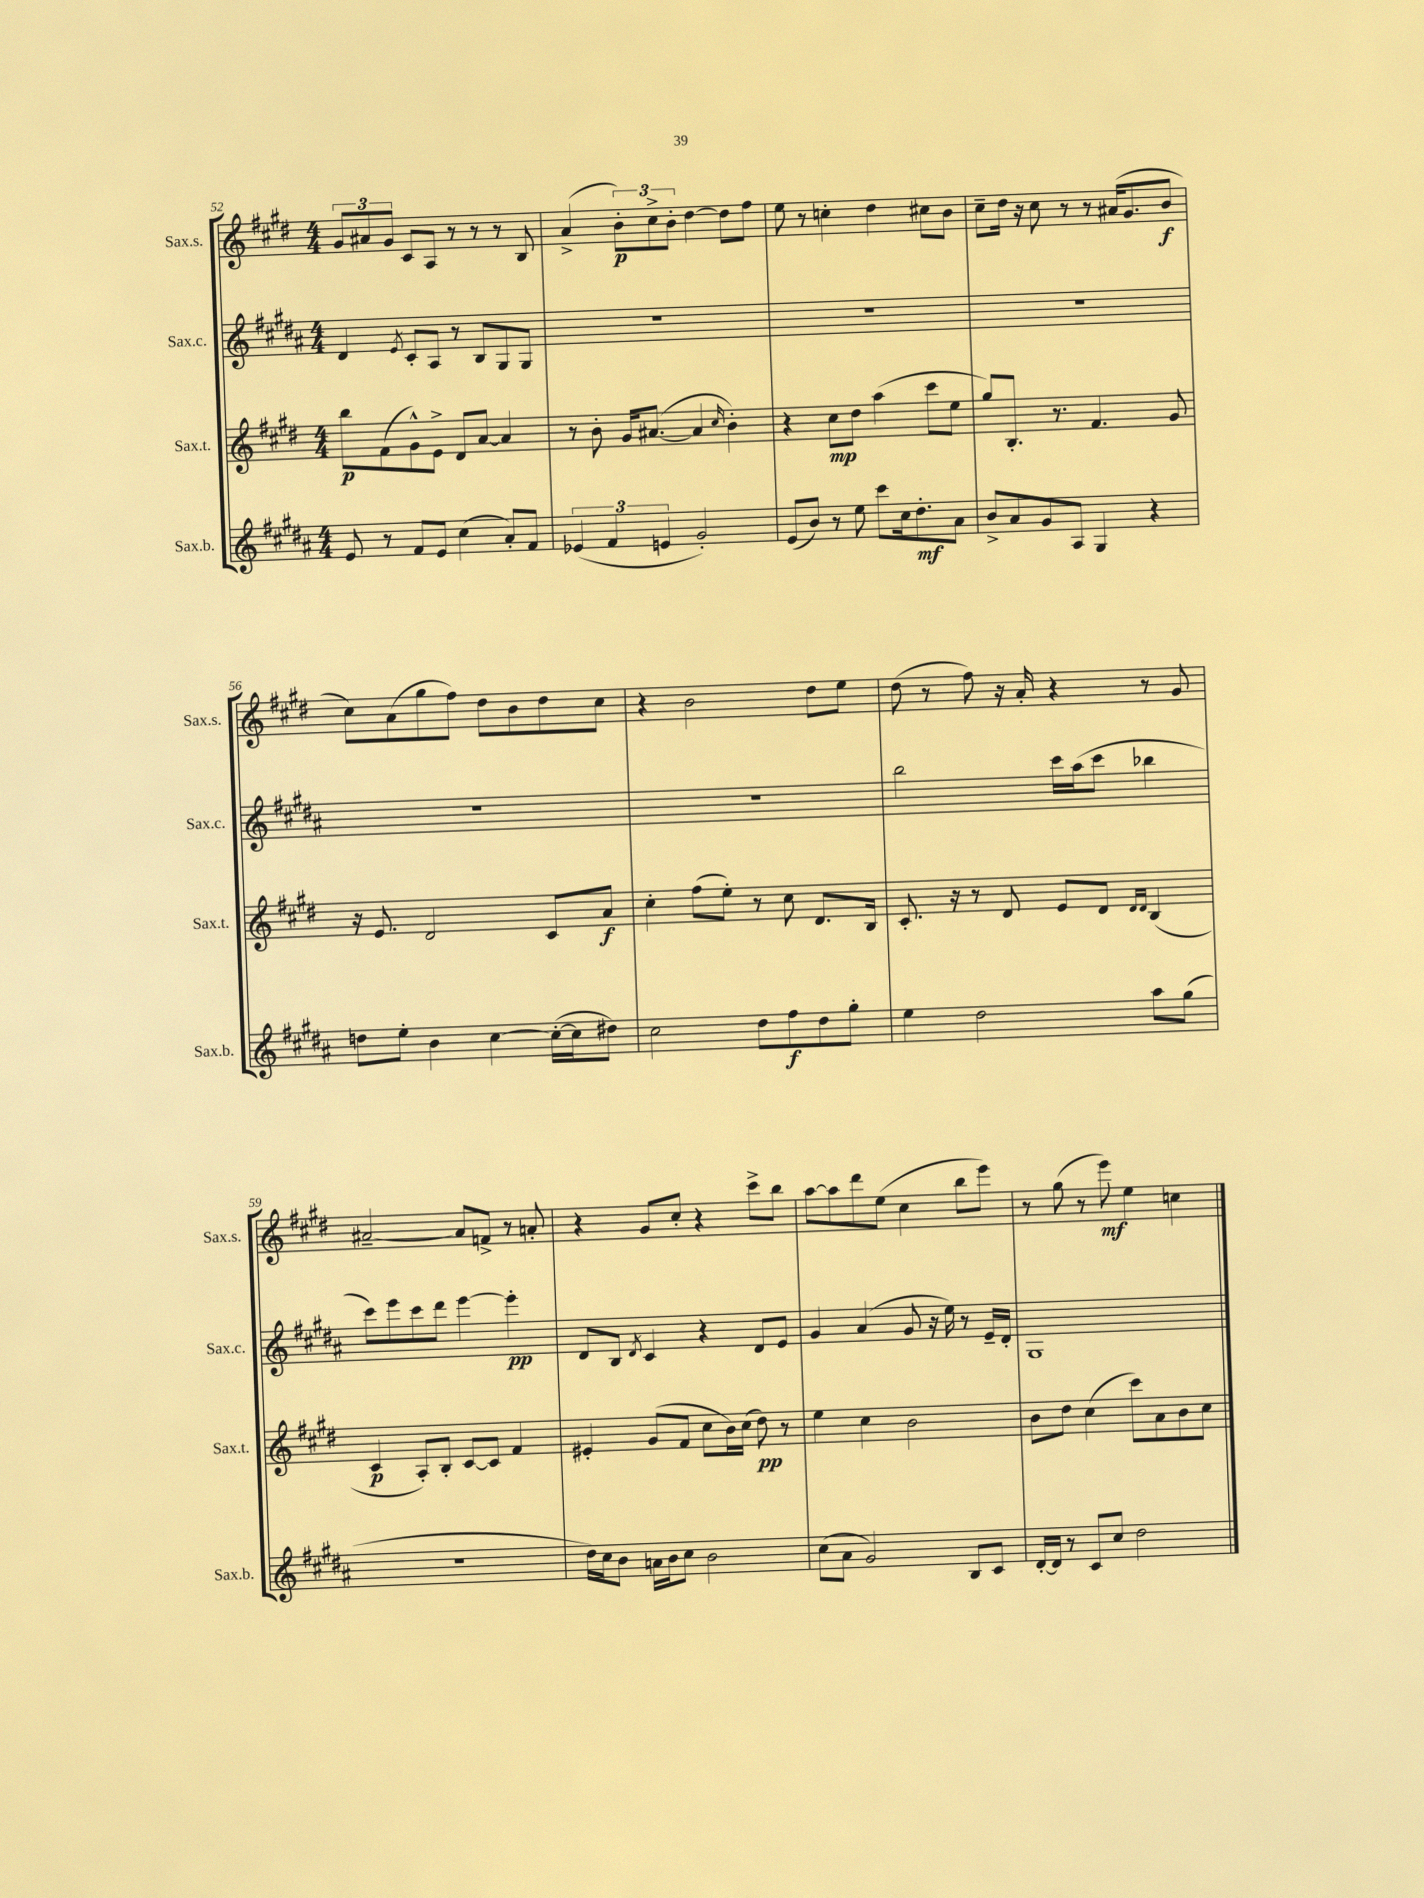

**kern	**dynam	**kern	**dynam	**kern	**dynam	**kern	**dynam
*part4	*part4	*part3	*part3	*part2	*part2	*part1	*part1
*staff4	*staff4	*staff3	*staff3	*staff2	*staff2	*staff1	*staff1
*I"Sax.b.	*	*I"Sax.t.	*	*I"Sax.c.	*	*I"Sax.s.	*
*I'Sax.b.	*	*I'Sax.t.	*	*I'Sax.c.	*	*I'Sax.s.	*
*clefG2	*	*clefG2	*	*clefG2	*	*clefG2	*
*k[f#c#g#d#a#]	*	*k[f#c#g#d#]	*	*k[f#c#g#d#a#]	*	*k[f#c#g#d#]	*
*M4/4	*	*M4/4	*	*M4/4	*	*M4/4	*
=52	=52	=52	=52	=52	=52	=52	=52
8e/	.	8bb\L	p	4d#/	.	12g#/L	.
.	.	.	.	.	.	12a#X/	.
8r	.	(8f#\	.	.	.	.	.
.	.	.	.	.	.	12g#/J	.
.	.	.	.	8qe/	.	.	.
8f#/L	.	8g#^^\)	.	8c#'/L	.	8c#/L	.
8e/J	.	8e^\J	.	8A#/J	.	8A/J	.
(4cc#\	.	8d#/L	.	8r	.	8r	.
.	.	[8a/J	.	8B/L	.	8r	.
8a#'/L)	.	4a/]	.	8G#/	.	8r	.
8f#/J	.	.	.	8G#/J	.	8B/	.
=53	=53	=53	=53	=53	=53	=53	=53
(6e-X/	.	8r	.	1r	.	(4a^/	.
.	.	8b'\	.	.	.	.	.
6f#/	.	.	.	.	.	.	.
.	.	16g#/KL	.	.	.	12b'\L)	p
.	.	([8.a#X/J	.	.	.	.	.
6en/	.	.	.	.	.	12cc#^\	.
.	.	.	.	.	.	12b'\J	.
2g#'/)	.	4a#/]	.	.	.	[4dd#\	.
.	.	16qqcc#/	.	.	.	.	.
.	.	4b'\)	.	.	.	8dd#\L]	.
.	.	.	.	.	.	8ff#\J	.
=54	=54	=54	=54	=54	=54	=54	=54
(8e/L	.	4r	.	1r	.	8ee\	.
8b/J)	.	.	.	.	.	8r	.
8r	.	8cc#\L	mp	.	.	4ccn'\	.
8ee\	.	8dd#\J	.	.	.	.	.
8ccc#\L	.	(4aa\	.	.	.	4dd#\	.
16cc#\k	.	.	.	.	.	.	.
8.dd#'\	mf	.	.	.	.	.	.
.	.	8ccc#\L	.	.	.	8cc#X\L	.
8a#\J	.	8ee\J	.	.	.	8b\J	.
=55	=55	=55	=55	=55	=55	=55	=55
8b^/L	.	8gg#/L)	.	1r	.	8cc#~\L	.
8a#/	.	8.B'/J	.	.	.	16dd#\Jk	.
.	.	.	.	.	.	16r	.
8g#/	.	.	.	.	.	8cc#\	.
.	.	8.r	.	.	.	.	.
8A#/J	.	.	.	.	.	8r	.
4G#/	.	4.f#/	.	.	.	8r	.
.	.	.	.	.	.	(16a#X/KL	.
.	.	.	.	.	.	8.g#/	.
4r	.	.	.	.	.	.	.
.	.	8g#/	.	.	.	8b/J	f
!!LO:LB:g=z
=56	=56	=56	=56	=56	=56	=56	=56
8ddn\L	.	16r	.	1r	.	8cc#\L)	.
.	.	8.e/	.	.	.	.	.
8ee'\J	.	.	.	.	.	(8a\	.
4b\	.	2d#/	.	.	.	8gg#\	.
.	.	.	.	.	.	8ff#\J)	.
[4cc#\	.	.	.	.	.	8dd#\L	.
.	.	.	.	.	.	8b\	.
(16cc#'\LL_	.	8c#/L	.	.	.	8dd#\	.
16cc#\J]	.	.	.	.	.	.	.
8dd#X\J)	.	8a/J	f	.	.	8cc#\J	.
=57	=57	=57	=57	=57	=57	=57	=57
2cc#\	.	4cc#'\	.	1r	.	4r	.
.	.	(8ff#\L	.	.	.	2b\	.
.	.	8ee'\J)	.	.	.	.	.
8dd#\L	.	8r	.	.	.	.	.
8ff#\	f	8cc#\	.	.	.	.	.
8dd#\	.	8.d#/L	.	.	.	8dd#\L	.
8gg#'\J	.	.	.	.	.	8ee\J	.
.	.	16B/Jk	.	.	.	.	.
=58	=58	=58	=58	=58	=58	=58	=58
4ee\	.	8.c#'/	.	2bb\	.	(8dd#\	.
.	.	.	.	.	.	8r	.
.	.	16r	.	.	.	.	.
2dd#\	.	8r	.	.	.	8ff#\)	.
.	.	8d#/	.	.	.	16r	.
.	.	.	.	.	.	16a'/	.
.	.	8e/L	.	16ccc#\LL	.	4r	.
.	.	.	.	(16aa#\J	.	.	.
.	.	8d#/J	.	8ccc#\J	.	.	.
.	.	16qqd#/LL	.	.	.	.	.
.	.	16qqd#/JJ	.	.	.	.	.
8aa#\L	.	(4B/	.	4bb-X\	.	8r	.
(8gg#\J	.	.	.	.	.	8g#/	.
!!LO:LB:g=z
=59	=59	=59	=59	=59	=59	=59	=59
1r	.	4c#/	p	8ccc#\L)	.	[2a#X~/	.
.	.	.	.	8eee\	.	.	.
.	.	8A'/L)	.	8ccc#\	.	.	.
.	.	8B'/J	.	8ddd#\J	.	.	.
.	.	[8c#/L	.	[4eee\	.	8a#/L]	.
.	.	8c#/J]	.	.	.	8fn^/J	.
.	.	4f#/	.	4eee'\]	pp	8r	.
.	.	.	.	.	.	8an'/	.
=60	=60	=60	=60	=60	=60	=60	=60
16dd#\LL)	.	4e#X'/	.	8d#/L	.	4r	.
16cc#\J	.	.	.	.	.	.	.
8b\J	.	.	.	8B/J	.	.	.
.	.	.	.	8qd#/	.	.	.
16an\LL	.	(8g#/L	.	4c#/	.	8g#/L	.
16b\J	.	.	.	.	.	.	.
8cc#\J	.	8f#/J	.	.	.	8cc#'/J	.
2b\	.	8cc#\L	.	4r	.	4r	.
.	.	16b\L)	.	.	.	.	.
.	.	(16cc#\JJ	.	.	.	.	.
.	.	8dd#\)	pp	8d#/L	.	8ccc#^\L	.
.	.	8r	.	8e/J	.	8bb\J	.
=61	=61	=61	=61	=61	=61	=61	=61
(8cc#\L	.	4ee\	.	4g#/	.	[8aa\L	.
8a#\J	.	.	.	.	.	8aa\]	.
2g#/)	.	4cc#\	.	(4a#/	.	8ddd#\	.
.	.	.	.	.	.	(8ee\J	.
.	.	2b\	.	8g#/	.	4cc#\	.
.	.	.	.	16r	.	.	.
.	.	.	.	16ee\)	.	.	.
8B/L	.	.	.	8r	.	8bb\L	.
8c#/J	.	.	.	16e~/LL	.	8eee\J)	.
.	.	.	.	16d#'/JJ	.	.	.
=62	=62	=62	=62	=62	=62	=62	=62
[16d#'/LL	.	8b\L	.	1G#	.	8r	.
16d#/JJ]	.	.	.	.	.	.	.
8r	.	8dd#\J	.	.	.	(8gg#\	.
8c#/L	.	(4cc#\	.	.	.	8r	.
8cc#/J	.	.	.	.	.	8eee\)	mf
2dd#\	.	8ccc#\L)	.	.	.	4ee\	.
.	.	8a\	.	.	.	.	.
.	.	8b\	.	.	.	4ccn\	.
.	.	8cc#\J	.	.	.	.	.
==	==	==	==	==	==	==	==
*-	*-	*-	*-	*-	*-	*-	*-
